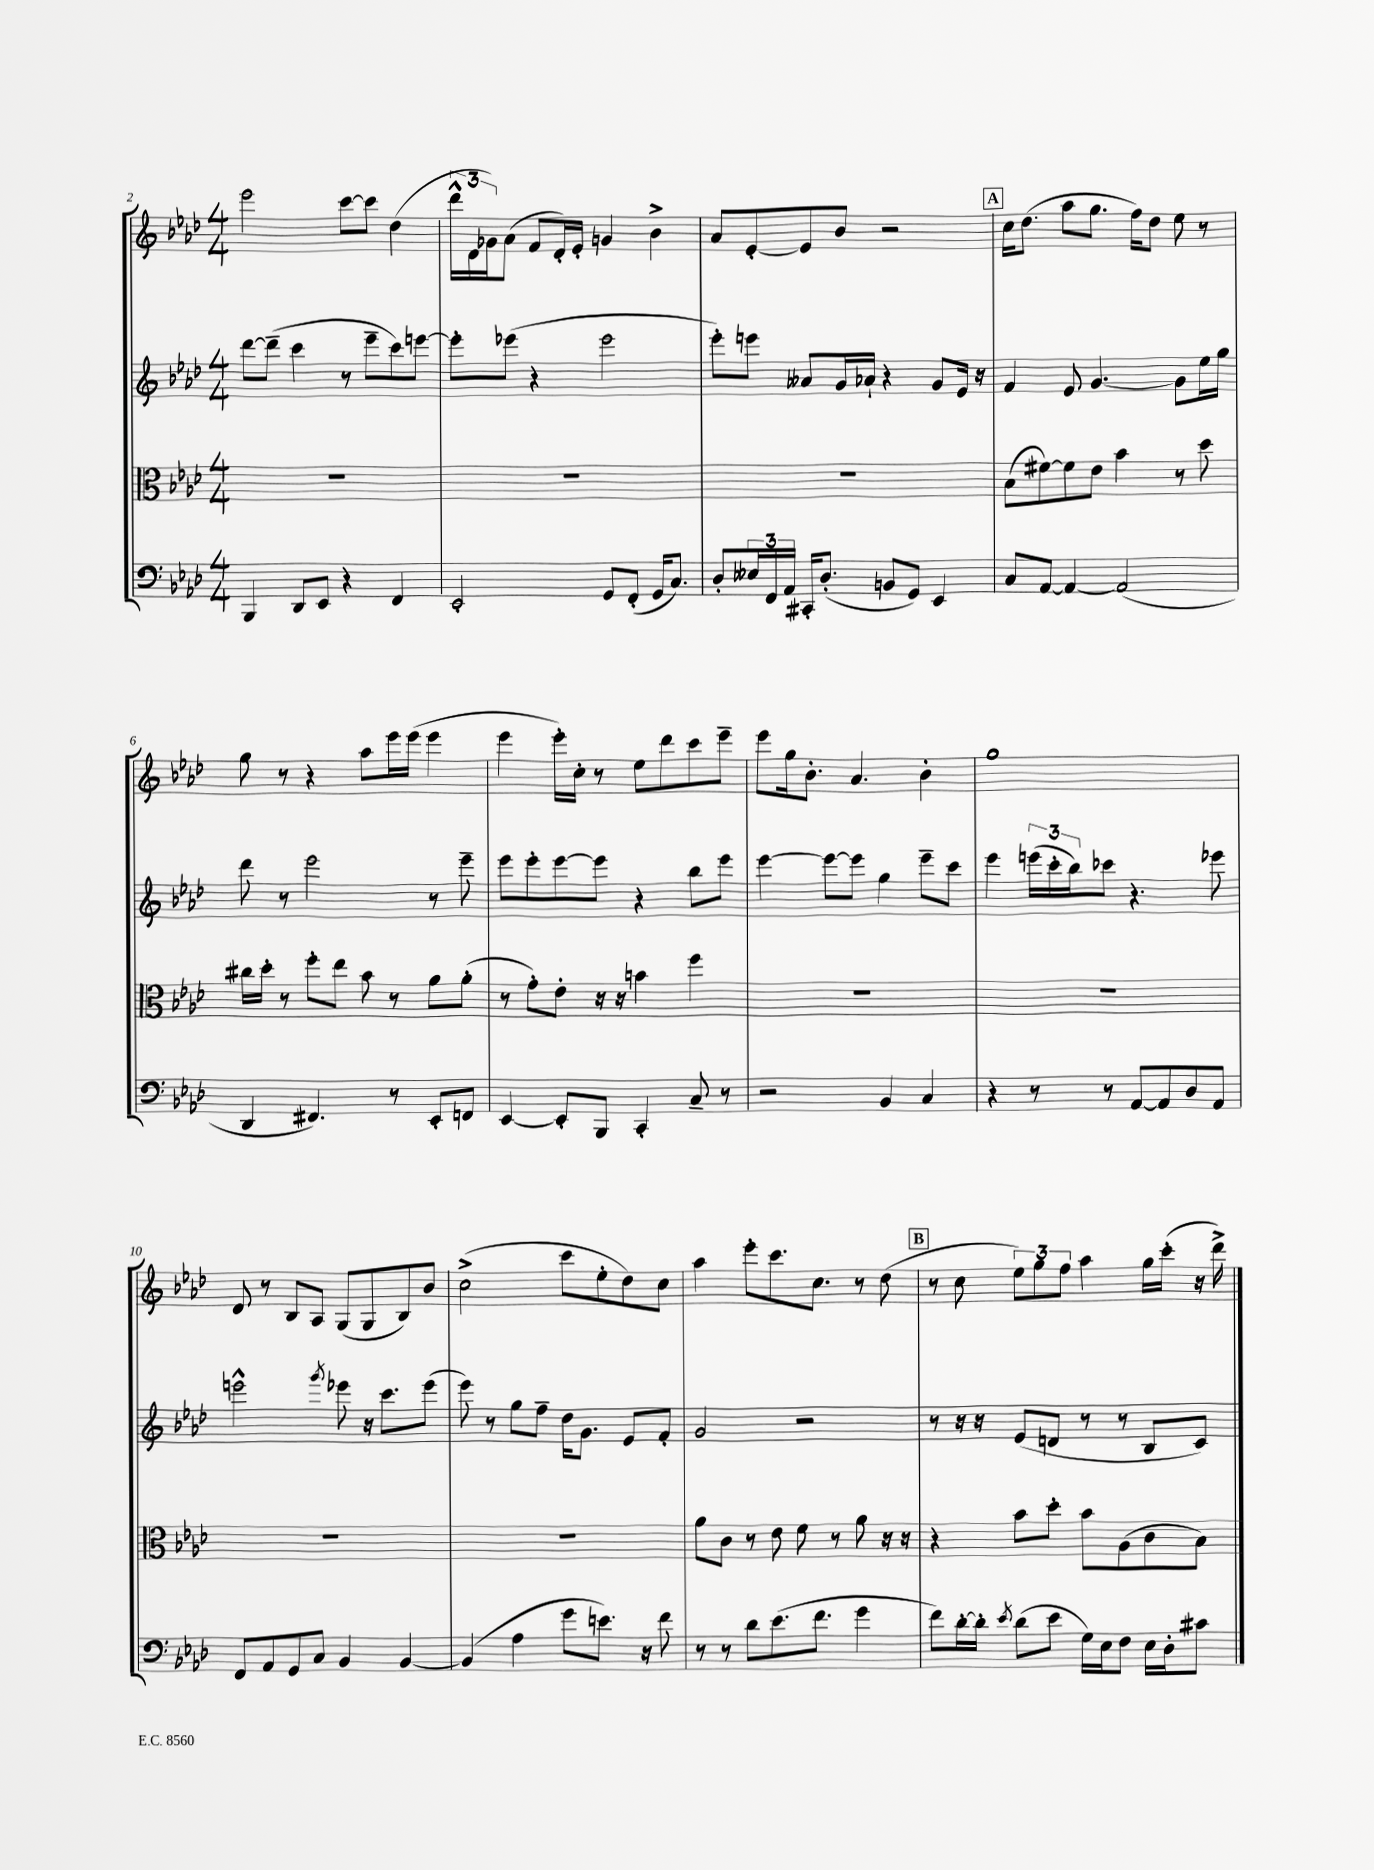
<<
\new StaffGroup <<
\new Staff = "s0" {
    \clef treble \key aes \major \numericTimeSignature \time 4/4
    ees'''2 c'''8~ c'''8 des''4( |
    \tuplet 3/2 { des'''16-^ des'16 ges'16) } aes'8( f'8 des'16-.) ees'16-. g'4 bes'4-> |
    aes'8 ees'8~-. ees'8 bes'8 r2 |
    \mark \markup { \box "A" } c''16 des''8.( aes''8 g''8. f''16) des''8 ees''8 r8 |
    g''8 r8 r4 aes''8 ees'''16 ees'''16( ees'''4 |
    ees'''4 ees'''16-.) c''16-. r8 ees''8 des'''8 c'''8 ees'''8-- |
    ees'''8 g''16 bes'8.-. aes'4. bes'4-. |
    g''1 |
    des'8 r8 bes8 aes8 g8( g8 bes8) bes'8 |
    c''2->( c'''8 ees''8-. des''8) c''8 |
    aes''4 ees'''8-. c'''8. c''8. r8 des''8( |
    \mark \markup { \box "B" } r8 c''8 \tuplet 3/2 { ees''8) g''8 f''8 } aes''4 g''16 c'''16-.( r16 des'''16->) \bar "|." |
}
\new Staff = "s1" {
    \clef treble \key aes \major \numericTimeSignature \time 4/4
    des'''8~ des'''8--( c'''4 r8 ees'''8-- c'''8) e'''8~ |
    e'''8-. ees'''8( r4 ees'''2 |
    ees'''8-.) e'''8 aeses'8 g'16 aes'16-! r4 g'8 ees'16 r16 |
    \mark \markup { \box "A" } f'4 ees'8 g'4.~ g'8 ees''16 g''16 |
    des'''8 r8 ees'''2 r8 ees'''8-- |
    ees'''8 ees'''8-. ees'''8~ ees'''8 r4 bes''8 ees'''8 |
    ees'''4~ ees'''8~ ees'''8 g''4 ees'''8-- c'''8 |
    ees'''4 \tuplet 3/2 { e'''16( c'''16-. bes''16) } ces'''8 r4. ees'''8 |
    e'''2-^ \acciaccatura { g'''8 } ees'''8 r16 c'''8. ees'''8( |
    ees'''8) r8 g''8 f''8-- des''16 g'8. ees'8 f'8-. |
    g'2 r2 |
    \mark \markup { \box "B" } r8 r16 r16 ees'8( d'8 r8 r8 bes8 c'8) \bar "|." |
}
\new Staff = "s2" {
    \clef alto \key aes \major \numericTimeSignature \time 4/4
    R1 |
    R1 |
    R1 |
    \mark \markup { \box "A" } bes8( fis'8~) fis'8 ees'8 bes'4 r8 des''8 |
    cis''16 des''16-. r8 f''8-. ees''8 bes'8 r8 aes'8 aes'8-.( |
    r8 g'8-.) ees'8-. r16 r16 b'4 f''4 |
    R1 |
    R1 |
    R1 |
    R1 |
    aes'8 c'8 r8 ees'8 f'8 r8 aes'8 r16 r16 |
    \mark \markup { \box "B" } r4 bes'8 des''8-. bes'8 aes8( c'8 bes8) \bar "|." |
}
\new Staff = "s3" {
    \clef bass \key aes \major \numericTimeSignature \time 4/4
    bes,,4 des,8 ees,8 r4 f,4 |
    ees,2-. g,8 f,8-.( g,16 c8.) |
    des8-. \tuplet 3/2 { eeses16 f,16 aes,16 } cis,16-. des8.-.( b,8 g,8) ees,4 |
    \mark \markup { \box "A" } c8 aes,8~ aes,4~ aes,2( |
    des,4 fis,4.) r8 ees,8-. f,8 |
    ees,4~ ees,8-. bes,,8 c,4-. c8-- r8 |
    r2 bes,4 c4 |
    r4 r8 r8 aes,8~ aes,8 des8 aes,8 |
    f,8 aes,8 g,8 c8 bes,4 bes,4~ |
    bes,4( aes4 g'8 e'8.) r16 f'8 |
    r8 r8 des'8 ees'8.( f'8. g'4 |
    \mark \markup { \box "B" } f'8) des'16~-. des'16-. \acciaccatura { ees'8 } des'8( ees'8 g16) ees16 f8 ees16 des16-. cis'8 \bar "|." |
}
>>
>>
\layout { \context { \Score currentBarNumber = #2 } }
